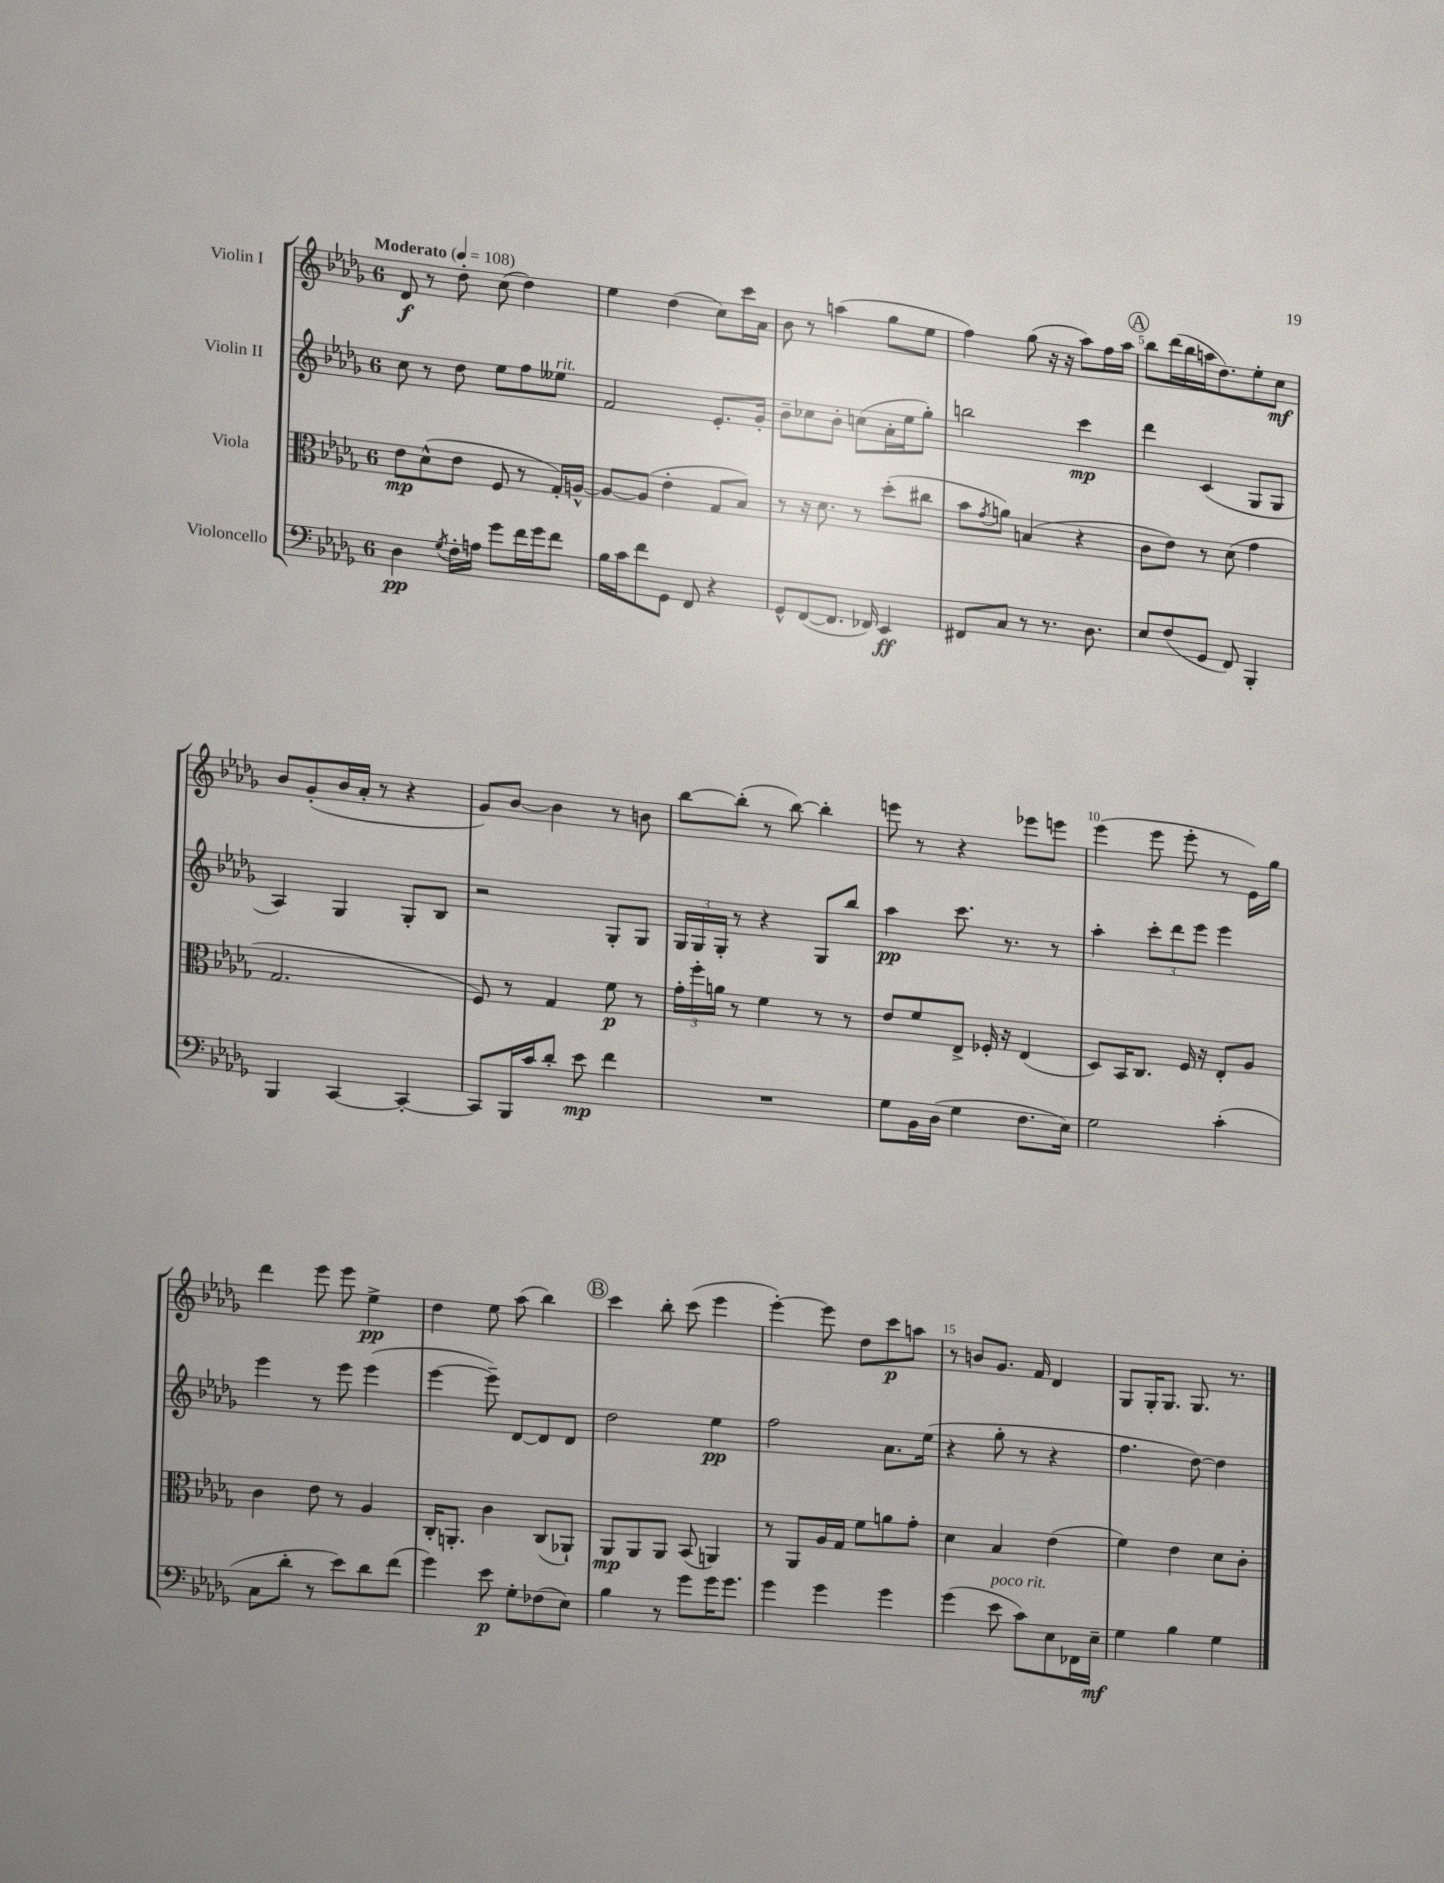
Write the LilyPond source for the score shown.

<<
\new StaffGroup <<
\new Staff = "s0" \with { instrumentName = "Violin I" } {
    \clef treble \key des \major \once \override Staff.TimeSignature.style = #'single-digit \time 6/8 \tempo "Moderato" 4 = 108
    des'8\f r8 des''8-. c''8( des''4) |
    ees''4 des''4( c''8) c'''16 aes'16 |
    bes'8 r8 a''4( ges''8 ees''8 |
    f''4) ges''8( r16 r16 aes''8) f''16 aes''16 |
    \mark \markup { \circle "A" } bes''8 des'''16( bes''16 a''16 des''8.) ees''8-. c''8\mf |
    bes'8 ges'8-.( bes'16 aes'16-. r8 r4 |
    ges'8) bes'8~ bes'4 r8 b'8 |
    bes''8~ bes''8-.( r8 bes''8~) bes''4-. |
    e'''8 r8 r4 ees'''8 e'''8 |
    ees'''4( ees'''8 ees'''8-. r8 ees'16) ges''16 |
    des'''4 ees'''8 ees'''8 ees''4->\pp |
    des''4 ees''8 aes''8( bes''4) |
    \mark \markup { \circle "B" } c'''4 bes''8-. c'''8( ees'''4 |
    ees'''4~-.) ees'''8 des''8 c'''8\p a''8 |
    r8 b'8 ges'8. f'16 des'4 |
    ges8 ges16-. ges8. ges8. r8. \bar "|." |
}
\new Staff = "s1" \with { instrumentName = "Violin II" } {
    \clef treble \key des \major \once \override Staff.TimeSignature.style = #'single-digit \time 6/8
    c''8 r8 des''8 ees''8 f''8 eeses''8^\markup { \italic "rit." } |
    f'2 ees'8.-. ges'16-. |
    bes'8-- ces''8 bes'8-. c''8( aes'16-. ees''16 ges''8-.) |
    b''2 c'''4\mp |
    \mark \markup { \circle "A" } des'''4 c'4( ges8 ges8 |
    aes4) ges4 ges8-. bes8 |
    r2 ges8-. ges8 |
    \tuplet 3/2 { ges16 ges16 ges16-. } r8 r4 ges8 bes''8 |
    aes''4\pp c'''8. r8. r8 |
    aes''4-. \tuplet 3/2 { c'''8-. des'''8 ees'''8 } ees'''4 |
    ees'''4 r8 ees'''8 ees'''4( |
    ees'''4~ ees'''8--) des'8~ des'8 des'8 |
    \mark \markup { \circle "B" } des''2 ees''4\pp |
    f''2 aes'8. ees''16( |
    r4 ges''8-. r8 r4 |
    f''4. des''8~) des''4 \bar "|." |
}
\new Staff = "s2" \with { instrumentName = "Viola" } {
    \clef alto \key des \major \once \override Staff.TimeSignature.style = #'single-digit \time 6/8
    ees'8\mp des'8-^( ees'8 f8 r8 ges16-.) a16~-^ |
    a8~ a8( ees'4-. ges8 bes8) |
    r8 r16 des'8. r8 des''8-.( cis''8 |
    bes'8 \acciaccatura { ges'8 } a'8) b4( r4 |
    \mark \markup { \circle "A" } c'8 ees'8) r8 des'8( ges'4 |
    ges2. |
    f8) r8 ges4 f'8\p r8 |
    \tuplet 3/2 { ges'16-. f''16-. a'16 } r8 f'4 r8 r8 |
    ees'8 f'8 ees8-> fes16-. r16 ees4( |
    des8) bes,16 c8. f16 r16 ees8-. aes8 |
    c'4 ees'8 r8 aes4 |
    c16-. a,8.-. c'4 c8( aes,8-!) |
    \mark \markup { \circle "B" } aes,8\mp aes,8 aes,8 bes,8( a,4) |
    r8 aes,8 aes16 ges16 f'8 a'8 ges'8-. |
    des'4 bes4 ees'4( |
    f'4) ees'4 des'8 c'8-. \bar "|." |
}
\new Staff = "s3" \with { instrumentName = "Violoncello" } {
    \clef bass \key des \major \once \override Staff.TimeSignature.style = #'single-digit \time 6/8
    des4\pp \acciaccatura { ges8 } f16-. a16 ges'8 f'16 ges'16 f'8 |
    bes16 c'16 f'8 ges,8 f,8 r4 |
    ges,8-^ f,8~( f,8. fes,16) ees,4\ff |
    fis,8 c8 r8 r8. des8. |
    \mark \markup { \circle "A" } ees8 f8( ges,8 f,8) bes,,4-. |
    bes,,4 c,4~ c,4~-. |
    c,8 bes,,16 c'16 des'8-. ees'8\mp f'4 |
    R2. |
    ges8 bes,16 des16( ges4 f8. ees16) |
    ges2 c'4-.( |
    c8 des'8-. r8 ees'8) des'8 f'8( |
    ges'4) ees'8\p ges8-. fes8( ees8) |
    \mark \markup { \circle "B" } bes4 r8 ges'8 ges'16 ges'8. |
    ges'4 ges'4 ges'4 |
    ges'4( ees'8^\markup { \italic "poco rit." } c'8) ees8 fes,16 ees16--\mf |
    ges4 bes4 ges4 \bar "|." |
}
>>
>>
\layout { \context { \Score \override BarNumber.break-visibility = ##(#f #t #t) barNumberVisibility = #(every-nth-bar-number-visible 5) } }
